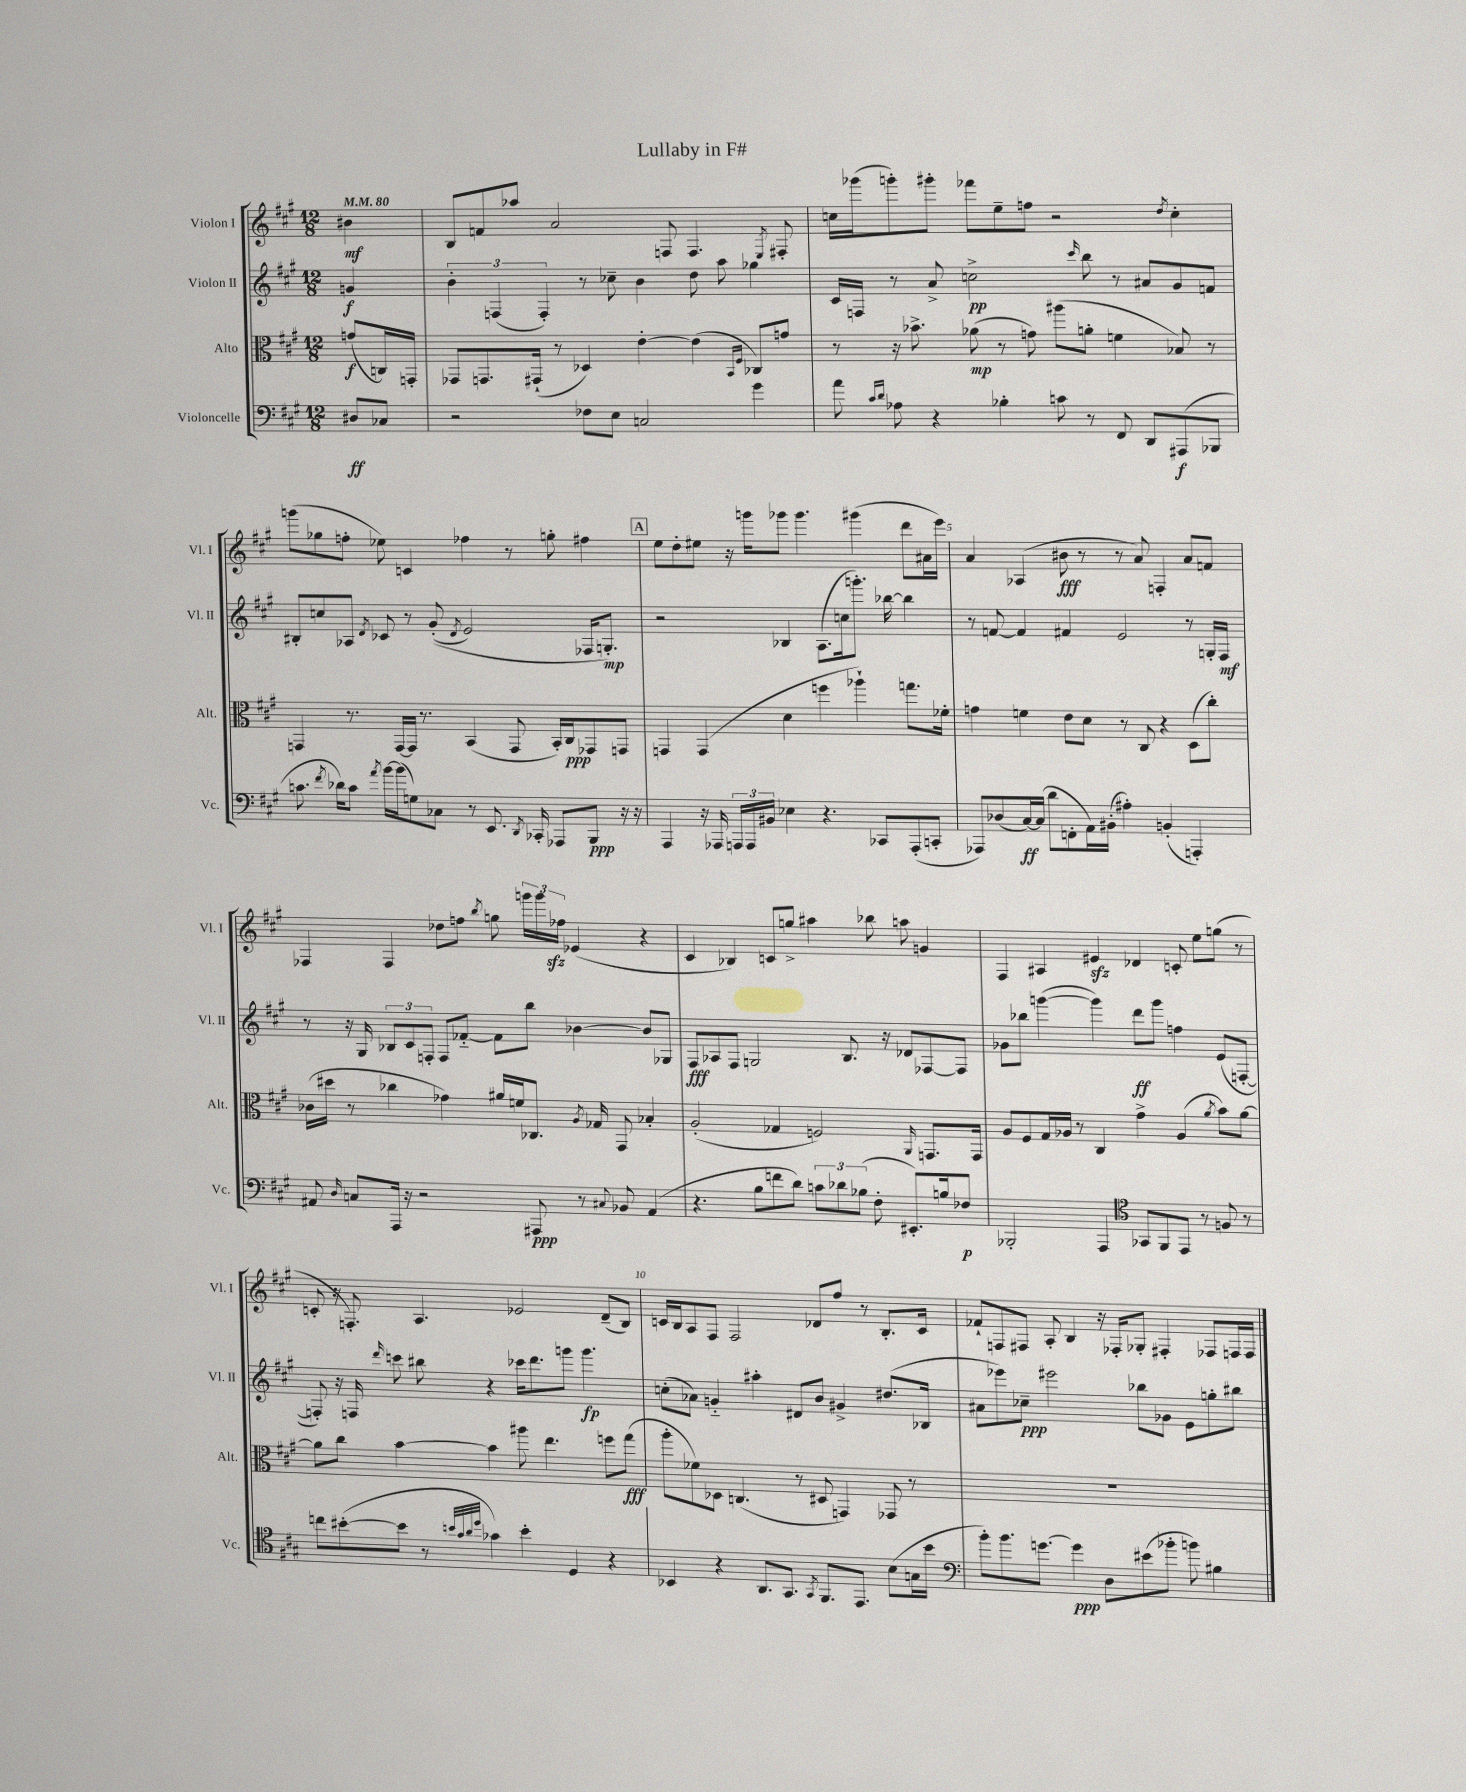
\header { title = "Lullaby in F#" }
<<
\new StaffGroup <<
\new Staff = "s0" \with { instrumentName = "Violon I" shortInstrumentName = "Vl. I" } {
    \clef treble \key a \major \numericTimeSignature \time 12/8 \partial 4 \tempo 4 = 80
    \autoBeamOff bis'4\mf |
    b8[ f'8 aes''8] a'2 f8 f4. \acciaccatura { e8 } fis8-. |
    c''16[ ges'''16( g'''8-.) gis'''8]-. fes'''8[ e''8-- f''8] r2 \acciaccatura { d''8 } c''4-. |
    g'''8[( ges''8 f''8]-. ees''8) c'4 fes''4 r8 g''8-. fis''4 |
    \mark \markup { \box "A" } e''8[ d''8-. eis''8] r16 g'''16[ ges'''8] ges'''4. gis'''4( d'''8[ ais'16 e'''16]) |
    a'4 aes4( bis'8\fff r8 r8 a'8) f4-. a'8[ f'8] |
    fes4 fes4 des''8[ f''8] \acciaccatura { b''8 } g''8 \tuplet 3/2 { g'''16[ g'''16 fes''16]\sfz } ees'4( r4 |
    cis'4 bes4) c'8[ g''8]-> ais''4 bes''8 a''8 g'4 |
    fis4 ais4 eis'4\sfz des'4 c'8-. e''8[ g''8]( r8 |
    c'8-. r16 f8.-.) a4. ees'2 d'8[--( b8]) |
    c'16[ b16 a8 fis8] fis2 des'8[ fis''8] r8 b8.[-. c'16] |
    fes'8[-! f8 fis8] a8-. b4 r16 fes16[-. ges8]-. fis4-. fes8[ f16 f16] \bar "|." |
}
\new Staff = "s1" \with { instrumentName = "Violon II" shortInstrumentName = "Vl. II" } {
    \clef treble \key a \major \numericTimeSignature \time 12/8 \partial 4
    \autoBeamOff g'4\f |
    \tuplet 3/2 { b'4-. f4( f4-.) } r8 ces''8-- b'4 d''8 a''8 ges''4 |
    cis'16[ f16] r8 a'8-> c''2->\pp \grace { cis'''16 } b''8 r8 ais'8[ gis'8 f'8] |
    bis8[-. c''8 aes8] \acciaccatura { d'8 } ces'8 r8 gis'8-.(\( \acciaccatura { d'8 } e'2) fes16[ g8.]-.\mp\) |
    \mark \markup { \box "A" } r2 bes4 a8.[( c''16 g'''8.]-.) bes''16~ bes''4 |
    r8 f'8~ f'4 fis'4 e'2 r8 g16[-. fis16]\mf |
    r8 r16 gis16 \tuplet 3/2 { bes8[ cis'8 f8]-. } f8[ fes'8]~-_ fes'8[ b''8] bes'4~ bes'8[ ges8] |
    fis8[\fff aes8 fis8] g2 b8. r16 des'8[ fes8~ fes8] |
    ges'8[ bes''8] g'''4~( g'''4) d'''8[\ff g'''8] f''4 e'8[( f8]~-. |
    f8-.) r16 f16 \grace { d'''16 } c'''8 bis''8 r4 ces'''16[ d'''8. g'''8] g'''4.\fp |
    c''8[-.( aes'8]) g'4-_ ais''4-. dis'8[ b'8] gis'4-> dis''8.[( bes16] |
    ais'8[ ees'''8) ces''8]--\ppp eis'''2 bes''8[ ges'8] e'8[ g''8-. bis''8] \bar "|." |
}
\new Staff = "s2" \with { instrumentName = "Alto" shortInstrumentName = "Alt." } {
    \clef alto \key a \major \numericTimeSignature \time 12/8 \partial 4
    \autoBeamOff g'8[\f( c16) g,16]-. |
    ges,8[ g,8. gis,16]-!( r8 des4) e'4~-. e'4( \grace { b,16[ fis16] } ces8[) g'8] |
    r8 r16 bes'8.-> aes'8\mp( r8 g'8) ais''8[( a'8]-. f'4 bes8) r8 |
    g,4 r8. g,16[~ g,16] r8. b,4( g,8 b,16[-.) cis16\ppp ges,8 g,8] |
    \mark \markup { \box "A" } g,4 g,4( d'4 f''4 aes''4-!) g''8.[ fes'16]-. |
    g'4 f'4 e'8[ d'8] r8 cis8 r4 d8[( cis''8]-.) |
    ces'16[( dis''16] r8 ces''4 ges'4) ais'16[ f'16 ces8.] \acciaccatura { a8 } ges16 gis,8 bes4-. |
    a2-.( ges4 f2) \grace { a,16 } g,8.[ g,16] |
    a8[ fis8 gis16 aes16] r8 cis4 gis'4-> aes4( \acciaccatura { a'8 } b'8[) a'8]~ |
    a'8[ cis''8] b'4~ b'4 ais''8 e''4. f''8[ gis''8]\fff( |
    a''8[-. fes'8) des8] c4.( r8 dis8 g,4) ges,8 r8 |
    R1. \bar "|." |
}
\new Staff = "s3" \with { instrumentName = "Violoncelle" shortInstrumentName = "Vc." } {
    \clef bass \key a \major \numericTimeSignature \time 12/8 \partial 4
    \autoBeamOff dis8[\ff ces8] |
    r2 fes8[ e8] c2 gis'4 |
    a'8 \grace { cis'16[ d'16] } aes8 r4 bes4-. c'8 r8 fis,8 d,8[ ais,,8\f( bes,,8] |
    c'8. \acciaccatura { fis'8 } des'16[) c'8] \acciaccatura { a'8 } b'16[~ b'16( g8) ces8] r8 e,8. \acciaccatura { d,8 } ces,16-. aes,,8[ b,,8]\ppp r16 r16 |
    \mark \markup { \box "A" } a,,4 r16 aes,,16 \tuplet 3/2 { a,,16[ a,,16 bis,16] } ees4 r4. ces,8[ a,,8-.( c,8]-. |
    aes,,8[) des8( cis16~\ff) cis16]( d'8[ f,8-. a,16) bis,16]-.( ais4-.) b,4-.( a,,4-.) |
    ais,8 \grace { d16 } c8[ a,,16] r16 r2 ais,,8\ppp r8 \appoggiatura { cis8 } bes,8 ais,4( |
    r4. b8[ f'8 d'8]) \tuplet 3/2 { c'8[ des'8 bes8]( } fis8-. eis,8.[-.) b16 fes8]\p |
    bes,,2-. a,,4 \clef tenor ges,8[ fis,8 e,8] r8 f8 r8 |
    c''8[ bis'8~-.( bis'8] r8 \grace { b'32[ gis'32 a'32 d''32] } ges'4) b'4-. d4 r4 |
    bes,4 r4 a,8.[ gis,8.] \acciaccatura { gis,8 } fis,8.[ e,8.] b8[( g16 b'16] |
    \clef bass b'8[-.) b'8. g'8.]~ g'4\ppp d8[ eis'8( bes'8]-. b'8) bis4 \bar "|." |
}
>>
>>
\layout { \context { \Score \override BarNumber.break-visibility = ##(#f #t #t) barNumberVisibility = #(every-nth-bar-number-visible 5) } }
